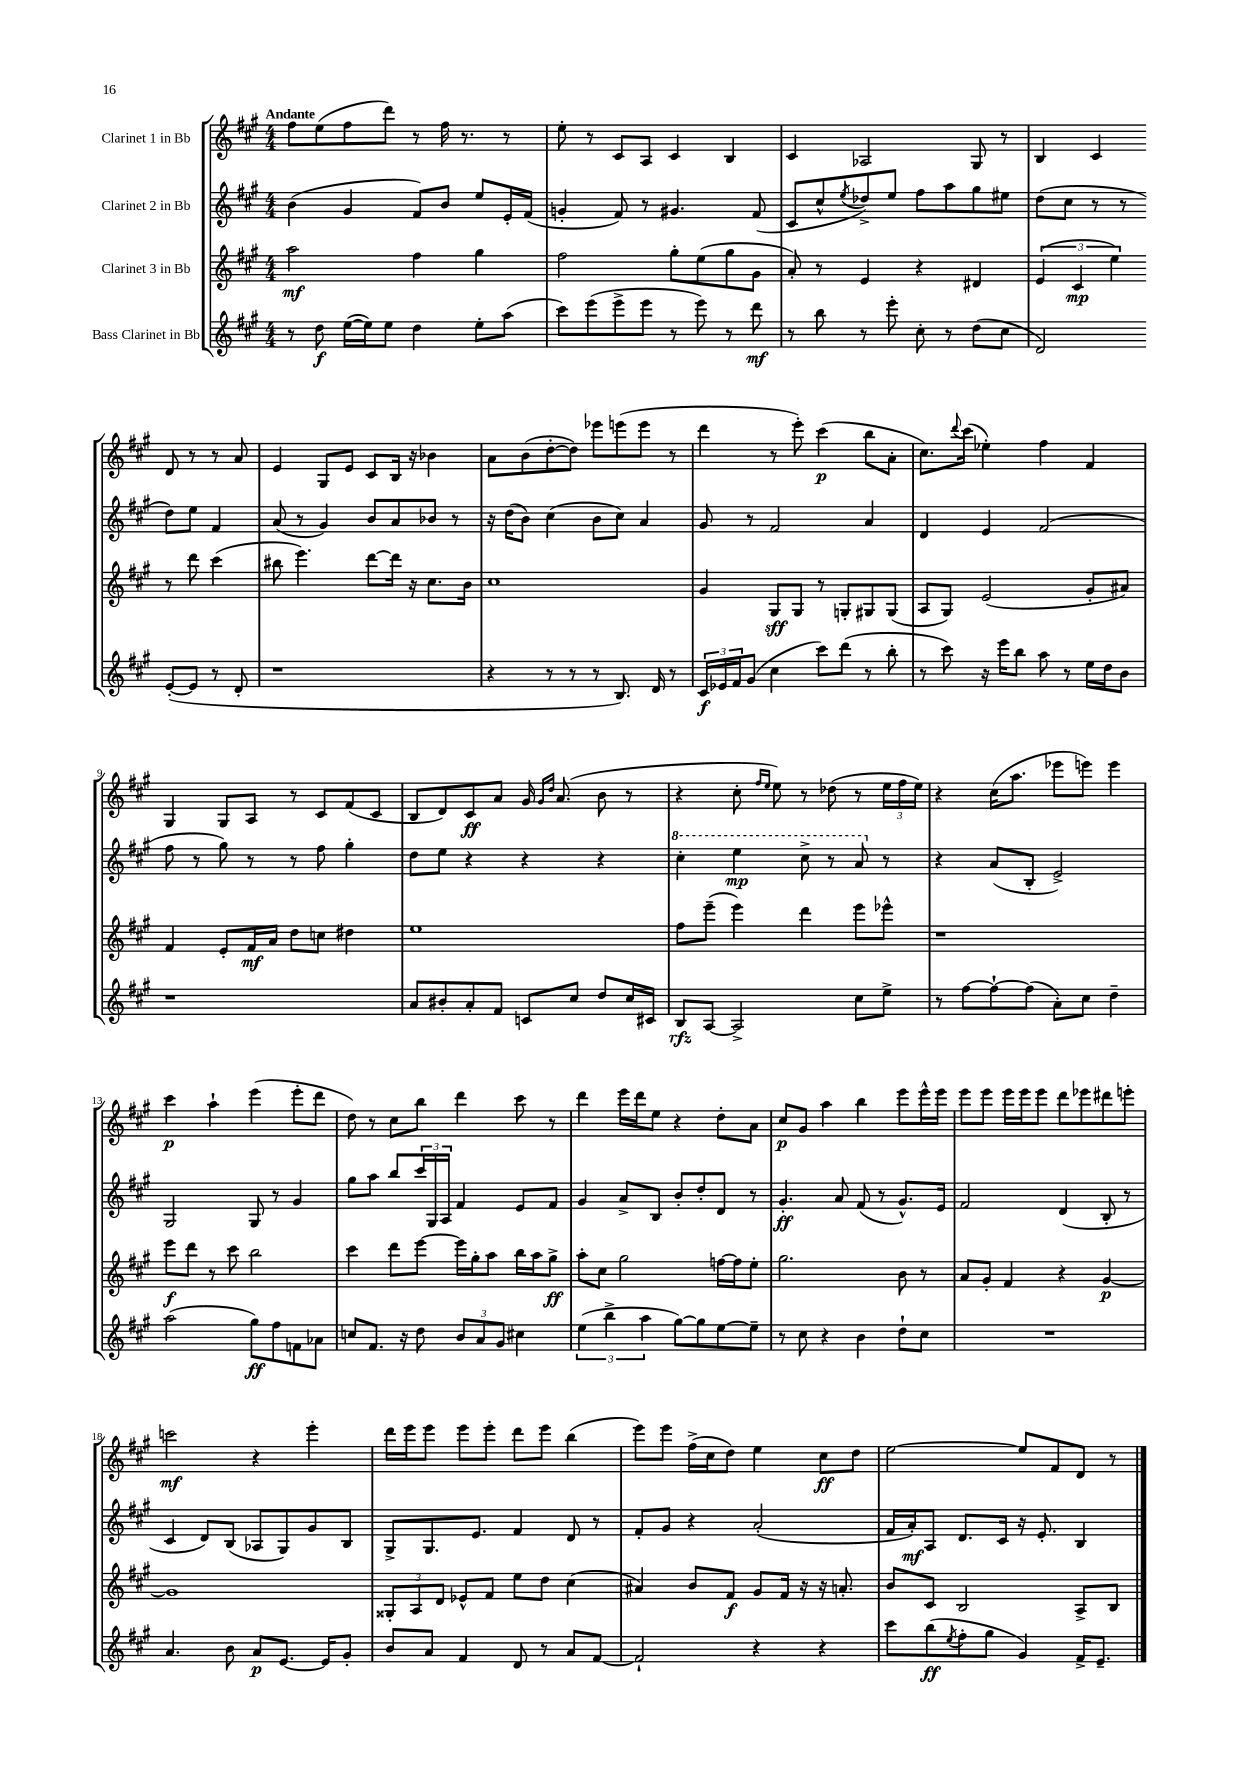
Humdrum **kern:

**kern	**dynam	**kern	**dynam	**kern	**dynam	**kern	**dynam
*part4	*part4	*part3	*part3	*part2	*part2	*part1	*part1
*staff4	*staff4	*staff3	*staff3	*staff2	*staff2	*staff1	*staff1
*I"Bass Clarinet in Bb	*	*I"Clarinet 3 in Bb	*	*I"Clarinet 2 in Bb	*	*I"Clarinet 1 in Bb	*
*clefG2	*	*clefG2	*	*clefG2	*	*clefG2	*
*k[f#c#g#]	*	*k[f#c#g#]	*	*k[f#c#g#]	*	*k[f#c#g#]	*
*M4/4	*	*M4/4	*	*M4/4	*	*M4/4	*
=1	=1	=1	=1	=1	=1	=1	=1
!	!	!	!	!	!	!LO:TX:a:B:t=Andante	!
8r	.	2aa\	mf	(4b\	.	8ff#\L	.
8dd\	f	.	.	.	.	(8ee\	.
([16ee\LL	.	.	.	4g#/	.	8ff#\	.
16ee\J])	.	.	.	.	.	.	.
8ee\J	.	.	.	.	.	8ddd\J)	.
4dd\	.	4ff#\	.	8f#/L)	.	8r	.
.	.	.	.	8b/J	.	16ff#\	.
.	.	.	.	.	.	8.r	.
8ee'\L	.	4gg#\	.	8ee/L	.	.	.
(8aa\J	.	.	.	16e'/L	.	8r	.
.	.	.	.	(16f#/JJ	.	.	.
=2	=2	=2	=2	=2	=2	=2	=2
8ccc#\L)	.	2ff#\	.	4gn'/	.	8ee'\	.
(8eee\	.	.	.	.	.	8r	.
8eee^\	.	.	.	8f#/)	.	8c#/L	.
8eee\J	.	.	.	8r	.	8A/J	.
8r	.	8gg#'\L	.	4.g#X/	.	4c#/	.
8eee\)	.	(8ee\	.	.	.	.	.
8r	.	8gg#\	.	.	.	4B/	.
8ddd\	mf	8g#\J	.	(8f#/	.	.	.
=3	=3	=3	=3	=3	=3	=3	=3
8r	.	8a'/)	.	8c#/L	.	4c#/	.
8bb\	.	8r	.	8cc#^^/	.	.	.
.	.	.	.	8qee/	.	.	.
8r	.	4e/	.	8dd-X^/)	.	2A-X/	.
8eee'\	.	.	.	8ee/J	.	.	.
8cc#'\	.	4r	.	8ff#\L	.	.	.
8r	.	.	.	8aa\	.	.	.
(8dd\L	.	4d#X/	.	8gg#\	.	8G#/	.
8cc#\J	.	.	.	8ee#X\J	.	8r	.
=4	=4	=4	=4	=4	=4	=4	=4
2d/)	.	(6e/	.	(8dd\L	.	4B/	.
.	.	.	.	8cc#\J	.	.	.
.	.	6c#/	mp	.	.	.	.
.	.	.	.	8r	.	4c#/	.
.	.	6ee\)	.	.	.	.	.
.	.	.	.	8r	.	.	.
([8e'/L	.	8r	.	8dd\L)	.	8d/	.
8e/J]	.	8ddd\	.	8ee\J	.	8r	.
8r	.	(4ccc#\	.	4f#/	.	8r	.
8d'/	.	.	.	.	.	8a/	.
!!LO:LB:g=z
=5	=5	=5	=5	=5	=5	=5	=5
1r	.	8bb#X\	.	(8a/	.	4e/	.
.	.	4.eee\)	.	8r	.	.	.
.	.	.	.	4g#/)	.	8G#/L	.
.	.	.	.	.	.	8e/J	.
.	.	[8ddd\L	.	8b/L	.	8c#/L	.
.	.	16ddd\Jk]	.	8a/	.	16B/Jk	.
.	.	16r	.	.	.	16r	.
.	.	8.cc#\L	.	8b-X/J	.	4b-X\	.
.	.	.	.	8r	.	.	.
.	.	16b\Jk	.	.	.	.	.
=6	=6	=6	=6	=6	=6	=6	=6
4r	.	1cc#	.	16r	.	8a\L	.
.	.	.	.	(16dd\KL	.	.	.
.	.	.	.	8b\J)	.	(8b\	.
8r	.	.	.	(4cc#\	.	[8dd'\	.
8r	.	.	.	.	.	8dd\J])	.
8r	.	.	.	8b\L	.	8eee-X\L	.
8.B/)	.	.	.	8cc#\J)	.	(8eeen\	.
.	.	.	.	4a/	.	8eee\J	.
16d/	.	.	.	.	.	.	.
8r	.	.	.	.	.	8r	.
=7	=7	=7	=7	=7	=7	=7	=7
24c#/LL	f	4g#/	.	8g#/	.	4ddd\	.
24e-X/	.	.	.	.	.	.	.
24f#/J	.	.	.	.	.	.	.
(8g#/J	.	.	.	8r	.	.	.
4cc#\	.	8G#/L	sff	2f#/	.	8r	.
.	.	8G#/J	.	.	.	8eee'\)	.
8ccc#\L)	.	8r	.	.	.	(4ccc#\	p
(8ddd\J	.	8Gn'/L	.	.	.	.	.
8r	.	8G#X/	.	4a/	.	8bb\L	.
8bb'\	.	(8G#/J	.	.	.	8a'\J	.
=8	=8	=8	=8	=8	=8	=8	=8
8r	.	8A/L	.	4d/	.	8.cc#\L)	.
8ccc#\)	.	8G#/J)	.	.	.	.	.
.	.	.	.	.	.	8qqddd/	.
.	.	.	.	.	.	(16ccc#\Jk	.
16r	.	(2e/	.	4e/	.	4ee-X'\)	.
16eee\KL	.	.	.	.	.	.	.
8bb\J	.	.	.	.	.	.	.
8aa\	.	.	.	(2f#/	.	4ff#\	.
8r	.	.	.	.	.	.	.
16ee\LL	.	8g#'/L	.	.	.	4f#/	.
16dd\J	.	.	.	.	.	.	.
8b\J	.	8a#X/J)	.	.	.	.	.
!!LO:LB:g=z
=9	=9	=9	=9	=9	=9	=9	=9
1r	.	4f#/	.	8ff#\	.	4G#/	.
.	.	.	.	8r	.	.	.
.	.	8e'/L	.	8gg#\)	.	8G#/L	.
.	.	16f#/L	mf	8r	.	8A/J	.
.	.	16a/JJ	.	.	.	.	.
.	.	8dd\L	.	8r	.	8r	.
.	.	8ccn\J	.	8ff#\	.	8c#/L	.
.	.	4dd#X\	.	4gg#'\	.	(8f#/	.
.	.	.	.	.	.	8c#/J	.
=10	=10	=10	=10	=10	=10	=10	=10
8a/L	.	1ee	.	8dd\L	.	8B/L	.
8b#X'/	.	.	.	8ee\J	.	8d/)	.
8a'/	.	.	.	4r	.	8c#/	ff
8f#/J	.	.	.	.	.	8a/J	.
8cn/L	.	.	.	4r	.	16g#/	.
.	.	.	.	.	.	16qqg#/LL	.
.	.	.	.	.	.	16qqdd/JJ	.
.	.	.	.	.	.	(8.a/	.
8cc#/J	.	.	.	.	.	.	.
8dd/L	.	.	.	4r	.	8b\	.
16cc#/L	.	.	.	.	.	8r	.
16c#X/JJ	.	.	.	.	.	.	.
=11	=11	=11	=11	=11	=11	=11	=11
*	*	*	*	*8va	*	*	*
8B/L	rfz	8ff#\L	.	4ccc#'\	.	4r	.
[8A/J	.	(8eee~\J	.	.	.	.	.
2A^/]	.	4eee\)	.	4eee\	mp	8cc#'\	.
.	.	.	.	.	.	16qqff#/LL	.
.	.	.	.	.	.	16qqee/JJ	.
.	.	.	.	.	.	8ee\)	.
.	.	4ddd\	.	8ccc#^\	.	8r	.
.	.	.	.	8r	.	(8dd-X\	.
8cc#\L	.	8eee\L	.	8aa/	.	8r	.
*	*	*	*	*X8va	*	*	*
8ee^\J	.	8eee-X^^\J	.	8r	.	24ee\LL	.
.	.	.	.	.	.	24ff#\	.
.	.	.	.	.	.	24ee\JJ)	.
=12	=12	=12	=12	=12	=12	=12	=12
8r	.	1r	.	4r	.	4r	.
[8ff#\L	.	.	.	.	.	.	.
8ff#`\_	.	.	.	(8a/L	.	(16cc#\KL	.
.	.	.	.	.	.	8.aa\J	.
(8ff#\J]	.	.	.	8B'/J	.	.	.
8a'\L)	.	.	.	2e^/)	.	8eee-X\L	.
8cc#\J	.	.	.	.	.	8eeen\J)	.
4dd~\	.	.	.	.	.	4eee\	.
!!LO:LB:g=z
=13	=13	=13	=13	=13	=13	=13	=13
(2aa\	.	8eee\L	f	2G#/	.	4ccc#\	p
.	.	8ddd\J	.	.	.	.	.
.	.	8r	.	.	.	4aa`\	.
.	.	8ccc#\	.	.	.	.	.
8gg#\L)	ff	2bb\	.	8G#/	.	(4eee\	.
8ff#\	.	.	.	8r	.	.	.
8fn\	.	.	.	4g#/	.	8eee'\L	.
8a-X\J	.	.	.	.	.	8ddd\J	.
=14	=14	=14	=14	=14	=14	=14	=14
8ccn/L	.	4ccc#\	.	8gg#\L	.	8dd\)	.
8.f#/J	.	.	.	8aa\J	.	8r	.
.	.	8ddd\L	.	8bb/L	.	8cc#\L	.
16r	.	.	.	.	.	.	.
8dd\	.	[8eee\J	.	24ccc#/L	.	8bb\J	.
.	.	.	.	24G#/	.	.	.
.	.	.	.	24A/JJ	.	.	.
12b/L	.	16eee\LL]	.	4f#/	.	4ddd\	.
.	.	16gg#'\J	.	.	.	.	.
12a/	.	.	.	.	.	.	.
.	.	8aa\J	.	.	.	.	.
12g#/J	.	.	.	.	.	.	.
4cc#X\	.	16bb\LL	.	8e/L	.	8ccc#\	.
.	.	16aa\J	.	.	.	.	.
.	.	8gg#^\J	ff	8f#/J	.	8r	.
=15	=15	=15	=15	=15	=15	=15	=15
(6ee\	.	8aa'\L	.	4g#/	.	4ddd\	.
.	.	8cc#\J	.	.	.	.	.
6bb^\	.	.	.	.	.	.	.
.	.	2gg#\	.	8a^/L	.	16eee\LL	.
.	.	.	.	.	.	16ddd\J	.
6aa\	.	.	.	.	.	.	.
.	.	.	.	8B/J	.	8ee\J	.
[8gg#\L)	.	.	.	8b'/L	.	4r	.
8gg#\]	.	.	.	8dd'/	.	.	.
[8ee\	.	[16ffn\LL	.	8d/J	.	8dd'\L	.
.	.	16ff\J]	.	.	.	.	.
8ee~\J]	.	8ee'\J	.	8r	.	8a\J	.
=16	=16	=16	=16	=16	=16	=16	=16
8r	.	2.gg#\	.	4.g#'/	ff	8cc#/L	p
8cc#\	.	.	.	.	.	8g#/J	.
4r	.	.	.	.	.	4aa\	.
.	.	.	.	8a/	.	.	.
4b\	.	.	.	(8f#/	.	4bb\	.
.	.	.	.	8r	.	.	.
8dd`\L	.	8b\	.	8.g#^^/L)	.	8eee\L	.
8cc#\J	.	8r	.	.	.	16eee^^\L	.
.	.	.	.	16e/Jk	.	16eee\JJ	.
=17	=17	=17	=17	=17	=17	=17	=17
1r	.	8a/L	.	2f#/	.	8eee\L	.
.	.	8g#'/J	.	.	.	8eee\J	.
.	.	4f#/	.	.	.	16eee\LL	.
.	.	.	.	.	.	16eee\J	.
.	.	.	.	.	.	8eee\J	.
.	.	4r	.	(4d/	.	8ddd\L	.
.	.	.	.	.	.	8eee-X\	.
.	.	[4g#/	p	8B'/	.	8ddd#X\	.
.	.	.	.	8r	.	8eeen'\J	.
!!LO:LB:g=z
=18	=18	=18	=18	=18	=18	=18	=18
4.a/	.	1g#]	.	4c#/	.	2cccn\	mf
.	.	.	.	8d/L)	.	.	.
8b\	.	.	.	(8B/J	.	.	.
8a/L	p	.	.	8A-X/L	.	4r	.
[8.e/J	.	.	.	8G#/)	.	.	.
.	.	.	.	8g#/	.	4eee'\	.
16e/KL]	.	.	.	.	.	.	.
8g#'/J	.	.	.	8B/J	.	.	.
=19	=19	=19	=19	=19	=19	=19	=19
8b/L	.	12G##X'/L	.	8G#^/L	.	16ddd\LL	.
.	.	.	.	.	.	16eee\J	.
.	.	12A/	.	.	.	.	.
8a/J	.	.	.	8.G#/	.	8eee\J	.
.	.	12d/J	.	.	.	.	.
4f#/	.	8e-X^^/L	.	.	.	8eee\L	.
.	.	.	.	8.e/J	.	.	.
.	.	8f#/J	.	.	.	8eee'\J	.
8d/	.	8ee\L	.	4f#/	.	8ddd\L	.
8r	.	8dd\J	.	.	.	8eee\J	.
8a/L	.	(4cc#\	.	8d/	.	(4bb\	.
[8f#/J	.	.	.	8r	.	.	.
=20	=20	=20	=20	=20	=20	=20	=20
2f#`/]	.	4a#X/)	.	8f#'/L	.	8eee\L)	.
.	.	.	.	8g#/J	.	8eee\J	.
.	.	8b/L	.	4r	.	(16ff#^\LL	.
.	.	.	.	.	.	16cc#\J	.
.	.	8f#/J	f	.	.	8dd\J)	.
4r	.	8g#/L	.	(2a'/	.	4ee\	.
.	.	16f#/Jk	.	.	.	.	.
.	.	16r	.	.	.	.	.
4r	.	16r	.	.	.	8cc#\L	ff
.	.	8.an'/	.	.	.	.	.
.	.	.	.	.	.	8dd\J	.
=21	=21	=21	=21	=21	=21	=21	=21
8ccc#\L	.	8b/L	.	16f#/LL	.	[2ee\	.
.	.	.	.	16a'/J)	mf	.	.
(8bb\	ff	8c#/J	.	8A/J	.	.	.
8qee/	.	.	.	.	.	.	.
8ff#'\	.	2B/	.	8.d/L	.	.	.
8gg#\J	.	.	.	.	.	.	.
.	.	.	.	16c#/Jk	.	.	.
4g#/)	.	.	.	16r	.	8ee/L]	.
.	.	.	.	8.e'/	.	.	.
.	.	.	.	.	.	8f#/	.
16f#^/KL	.	8A^/L	.	4B/	.	8d/J	.
8.e~/J	.	.	.	.	.	.	.
.	.	8B/J	.	.	.	8r	.
==	==	==	==	==	==	==	==
*-	*-	*-	*-	*-	*-	*-	*-
